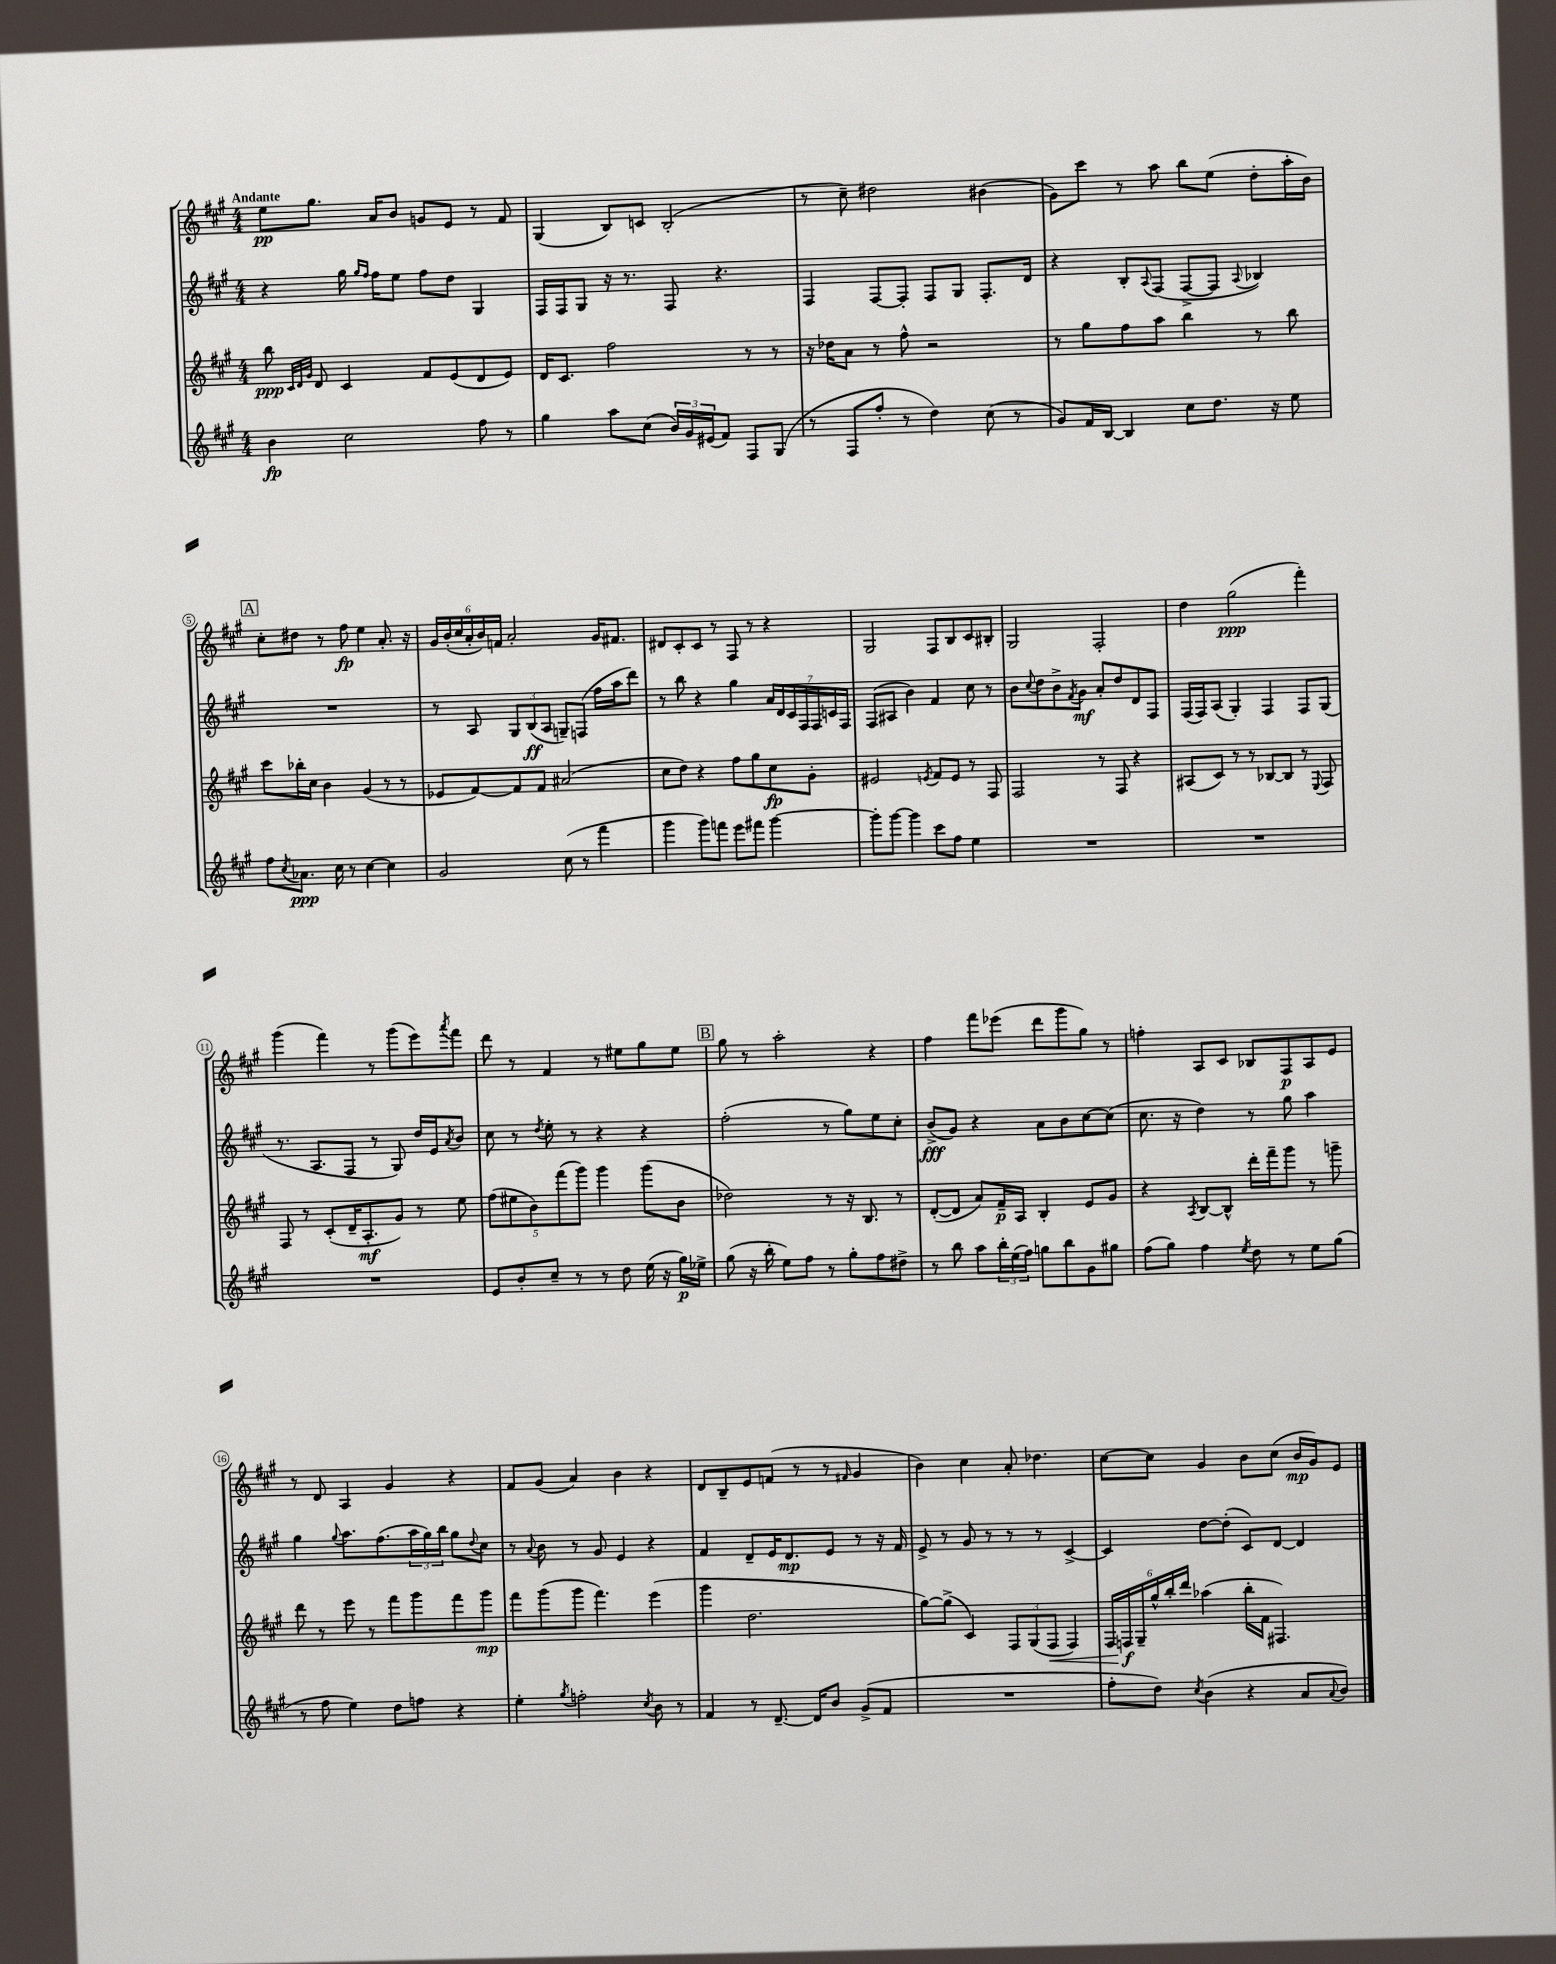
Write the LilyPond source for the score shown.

<<
\new StaffGroup <<
\new Staff = "s0" {
    \clef treble \key a \major \numericTimeSignature \time 4/4 \tempo "Andante"
    e''8\pp gis''8. a'16 b'8 g'8 e'8 r8 fis'8 |
    gis4( b8) c'8 b2-.( |
    r8 cis''8--) dis''2 bis'4( |
    gis'8) cis'''8 r8 a''8 b''8 e''8( d''8-. a''16-. b'16) |
    \mark \markup { \box "A" } cis''8-. dis''8 r8 fis''8\fp e''4 a'8.-. r16 |
    \tuplet 6/4 { gis'16 b'16-.( cis''16 a'16-. b'16) f'16 } a'2-. gis'16 fis'8. |
    dis'8 cis'8-. cis'8 r8 fis8 r8 r4 |
    gis2 fis8 b8 cis'8 bis8-. |
    gis2 fis2-. |
    d''4 gis''2\ppp( fis'''4-.) |
    gis'''4( fis'''4) r8 gis'''8( e'''8) \acciaccatura { a'''8 } fis'''8 |
    d'''8 r8 fis'4 r8 eis''8 gis''8 eis''8 |
    \mark \markup { \box "B" } gis''8 r8 a''2-. r4 |
    fis''4 fis'''8 ees'''8( d'''8 gis'''8 gis''8) r8 |
    f''4-. a8 cis'8 bes8 fis8\p a8 e'8 |
    r8 d'8 a4 gis'4 r4 |
    fis'8 gis'8( a'4) b'4 r4 |
    d'8 b8-- e'8 f'8( r8 r8 \grace { fis'16 } gis'4 |
    b'4) cis''4 a'8-. des''4. |
    cis''8~ cis''8 gis'4 b'8 cis''8( b'16\mp gis'16) e'8 \bar "|." |
}
\new Staff = "s1" {
    \clef treble \key a \major \numericTimeSignature \time 4/4
    r4 gis''16 \grace { gis''16 fis''16 } fis''16 e''8 fis''8 d''8 gis4 |
    fis16 fis16 gis8 r16 r8. fis8 r4. |
    fis4 fis8~ fis8-. fis8 gis8 fis8.-. d'16 |
    r4 b8-. \appoggiatura { a8 } fis8( fis8~-> fis8 \appoggiatura { a8 } bes4) |
    \mark \markup { \box "A" } R1 |
    r8 a8 \tuplet 3/2 { gis8 b8\ff( a8 } g8--) f8( fis''16 a''16 d'''8) |
    r8 b''8 r4 gis''4 \tuplet 7/4 { a'16 d'16 cis'16 fis16 fis16 c'16 fis16 } |
    fis8( ais8 b'4) fis'4 cis''8 r8 |
    b'8 \appoggiatura { cis''8 } d''8 b'8-> \acciaccatura { fis'8 } gis'8\mf a'8-. d''8 d'8 fis8 |
    fis16( fis16) a8( gis4-.) fis4 fis8 gis8( |
    r8. a8. fis8 r8 gis8) d''16 e'16 \acciaccatura { a'8 } b'8 |
    cis''8 r8 \acciaccatura { d''8 } e''8-. r8 r4 r4 |
    \mark \markup { \box "B" } fis''2-.( r8 gis''8) e''8 cis''8-. |
    b'8->\fff( gis'8) r4 a'8 b'8 cis''8~ cis''8( |
    cis''8. r16 d''4) r8 gis''8 a''4 |
    gis''4 \appoggiatura { gis''8 } a''8. fis''8.( \tuplet 3/2 { a''16 gis''16) b''16 } gis''8 \appoggiatura { d''8 } cis''8 |
    r8 \appoggiatura { a'8 } b'8 r8 gis'8 e'4 r4 |
    fis'4 d'8-- e'16 d'8.\mp e'8 r8 r16 fis'16 |
    e'8-> r8 gis'8 r8 r8 r8 cis'4~-> |
    cis'4 d''8~ d''8-.( cis'8) d'8~ d'4 \bar "|." |
}
\new Staff = "s2" {
    \clef treble \key a \major \numericTimeSignature \time 4/4
    b''8\ppp \grace { cis'32 d'32 gis'32 } d'8 cis'4 fis'8 e'8( d'8 e'8) |
    d'16 cis'8. fis''2 r8 r8 |
    r16 des''16 a'8 r8 fis''8-^ r2 |
    r8 gis''8 fis''8 a''8 b''4 r8 b''8 |
    \mark \markup { \box "A" } cis'''8 bes''16-. cis''16 b'4 gis'4( r8 r8 |
    ees'8 fis'8~) fis'8 fis'8 ais'2( |
    cis''8 d''8) r4 fis''8 gis''8 cis''8\fp gis'8-. |
    eis'2 \acciaccatura { e'8 } fis'8 e'8 r8 fis8 |
    fis2 r8 fis8 r4 |
    ais8( cis'8) r8 r8 bes8~ bes8 r8 \appoggiatura { e8 } fis8 |
    fis8 r8 cis'8-.( d'16-- a8.-.\mf gis'8) r8 e''8 |
    \tuplet 5/4 { fis''8( eis''8 b'8) fis'''8( gis'''8) } gis'''4 gis'''8( b'8 |
    \mark \markup { \box "B" } des''2) r8 r16 b8. r8 |
    d'8~-.( d'8 a'8) fis'16--\p a16 b4-. e'8 gis'8 |
    r4 \acciaccatura { a8 } b8~ b8-^ d'''16-. fis'''16-- gis'''8 r8 g'''8-- |
    d'''8 r8 e'''8 r8 fis'''8 gis'''8 fis'''8 gis'''8\mp |
    fis'''8 gis'''8( gis'''8 fis'''4.) e'''4( |
    gis'''4 d''2. |
    gis''8~) gis''8->( cis'4) \tuplet 3/2 { fis8 gis8( fis8\< } fis4) |
    \tuplet 6/4 { fis16 f16\f\! gis16-- gis''16-^ b''16-. d'''16 } aes''4( b''16-. fis'16 fis4.) \bar "|." |
}
\new Staff = "s3" {
    \clef treble \key a \major \numericTimeSignature \time 4/4
    b'4\fp cis''2 fis''8 r8 |
    gis''4 a''8 cis''8( \tuplet 3/2 { b'16) gis'16 eis'16( } fis'8) fis8 gis8( |
    r8 fis8 fis''8-. r8 d''4) cis''8( r8 |
    gis'8) fis'16 b16~ b4 cis''8 d''8. r16 e''8 |
    \mark \markup { \box "A" } fis''8 \acciaccatura { cis''8 } aes'8.\ppp cis''16 r8 cis''4~ cis''4 |
    gis'2 cis''8( r8 fis'''4 |
    gis'''4 gis'''8) f'''8 e'''8 fis'''8 gis'''4~ |
    gis'''8-. gis'''8~ gis'''4 cis'''8 fis''8 e''4 |
    R1 |
    R1 |
    R1 |
    e'8 b'8-. cis''8-- r8 r8 d''8 e''16( r16 gis''16\p) ees''16-> |
    \mark \markup { \box "B" } gis''8( r16 b''16-. e''8) fis''8 r8 gis''8-. fis''8 dis''8-> |
    r8 b''8 a''8 \tuplet 3/2 { b''16-. e''16( fis''16) } g''8 b''8 gis'8 gis''8 |
    fis''8( gis''8) fis''4 \acciaccatura { e''8 } d''8 r8 e''8 gis''8( |
    r8 fis''8 e''4) d''8 f''8 r4 |
    e''4-. \acciaccatura { gis''8 } f''2-. \acciaccatura { cis''8 } b'8 r8 |
    fis'4 r8 d'8.~-- d'16 b'8 gis'8->( fis'8 |
    R1 |
    fis''8-. d''8) \acciaccatura { cis''8 } b'4( r4 a'8 \appoggiatura { a'8 } b'8) \bar "|." |
}
>>
>>
\layout { \context { \Score \override BarNumber.stencil = #(make-stencil-circler 0.1 0.3 ly:text-interface::print) } }
